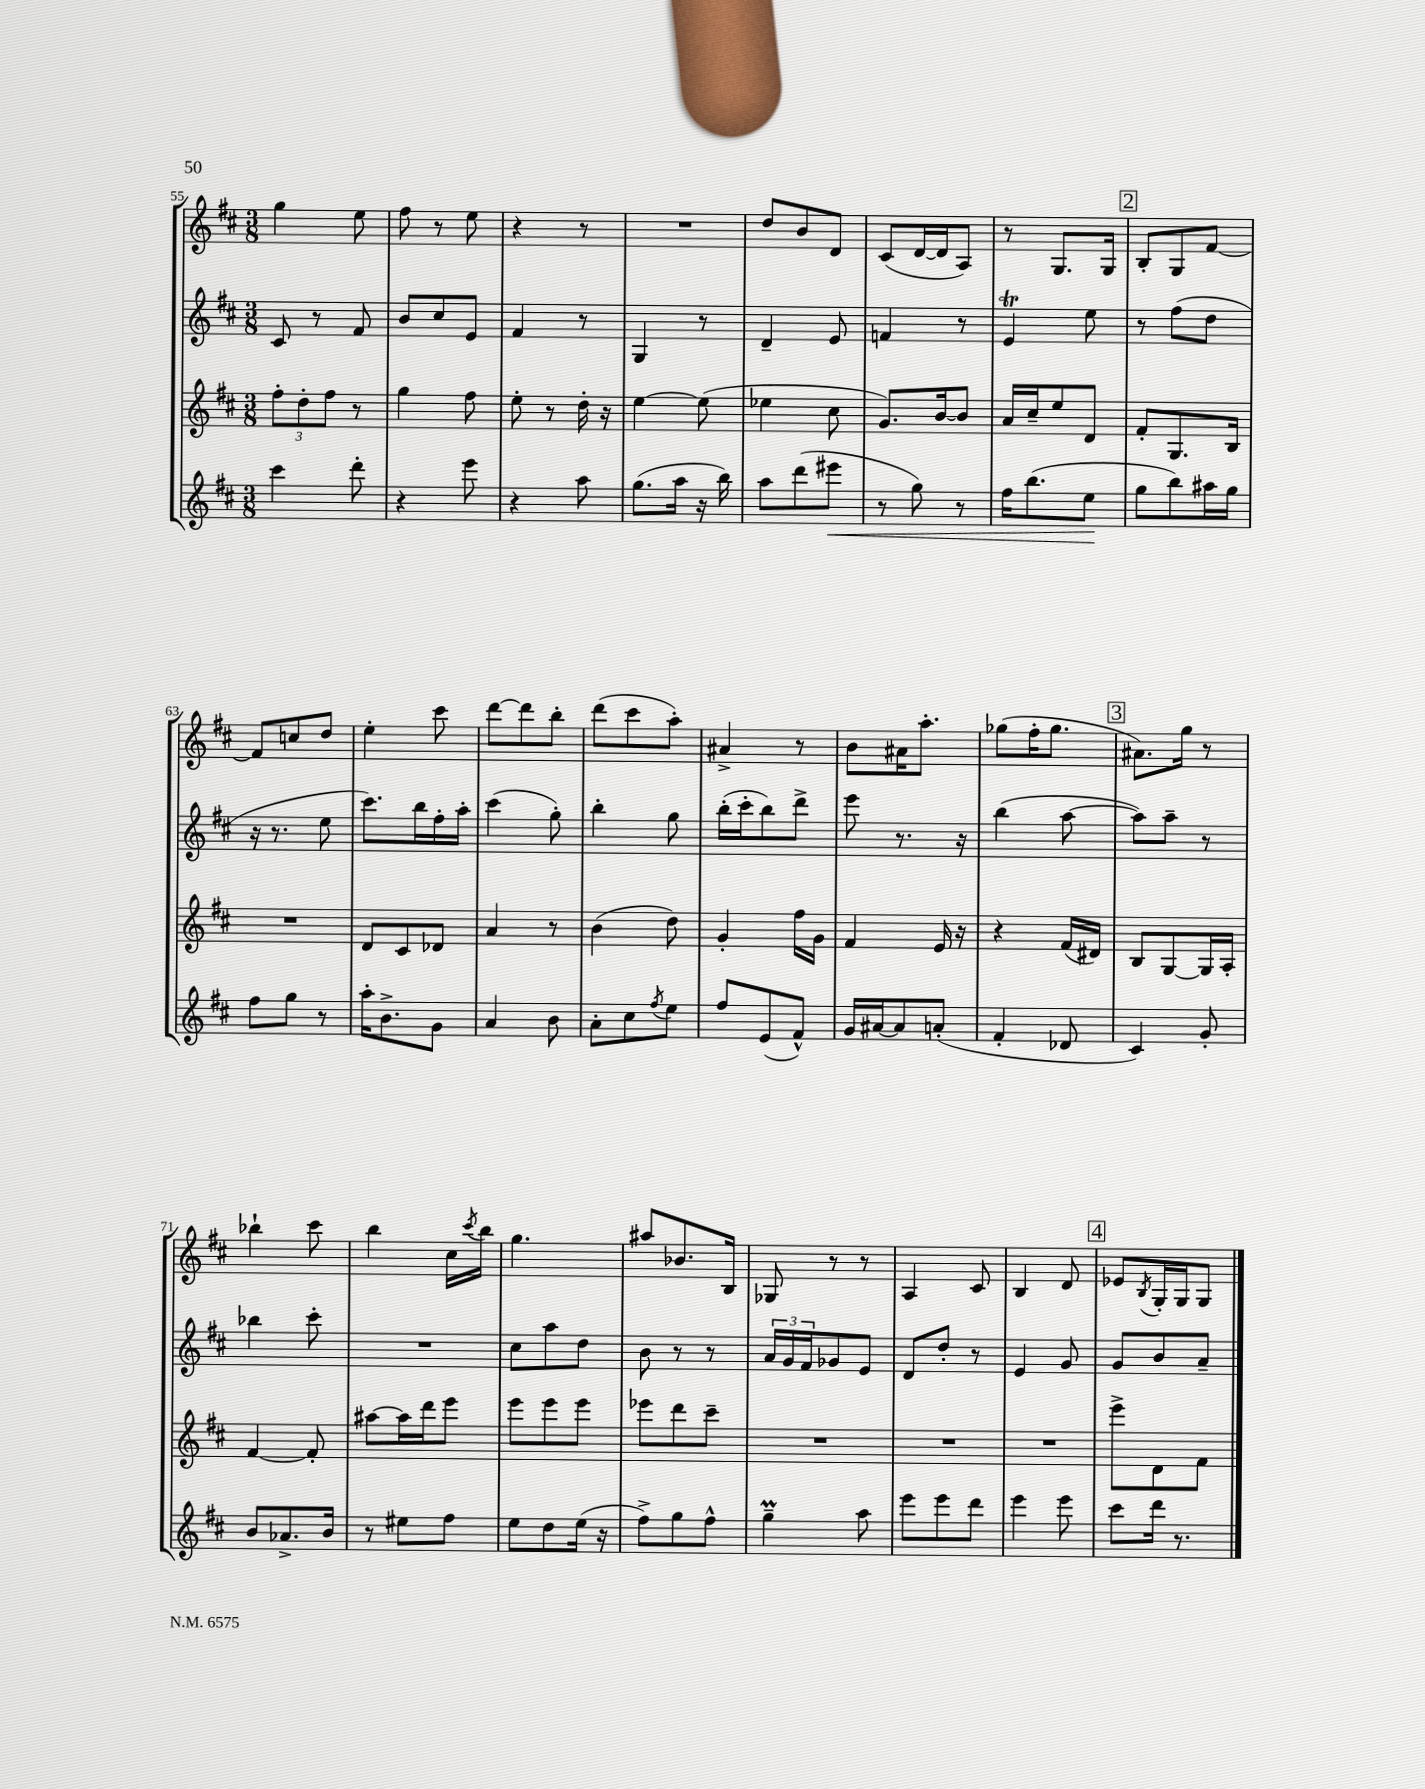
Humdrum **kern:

**kern	**dynam	**kern	**kern	**kern
*part4	*part4	*part3	*part2	*part1
*staff4	*staff4	*staff3	*staff2	*staff1
*clefG2	*	*clefG2	*clefG2	*clefG2
*k[f#c#]	*	*k[f#c#]	*k[f#c#]	*k[f#c#]
*M3/8	*	*M3/8	*M3/8	*M3/8
=55	=55	=55	=55	=55
4ccc#\	.	12ff#'\L	8c#/	4gg\
.	.	12dd'\	.	.
.	.	.	8r	.
.	.	12ff#\J	.	.
8ddd'\	.	8r	8f#/	8ee\
=56	=56	=56	=56	=56
4r	.	4gg\	8b/L	8ff#\
.	.	.	8cc#/	8r
8eee\	.	8ff#\	8e/J	8ee\
=57	=57	=57	=57	=57
4r	.	8ee'\	4f#/	4r
.	.	8r	.	.
8aa\	.	16dd'\	8r	8r
.	.	16r	.	.
=58	=58	=58	=58	=58
(8.gg\L	.	[4ee\	4G/	4.r
16aa\Jk	.	.	.	.
16r	.	(8ee\]	8r	.
16bb\)	.	.	.	.
=59	=59	=59	=59	=59
8aa\L	.	4ee-X\	4d~/	8dd/L
(8ddd\	.	.	.	8b/
!	!LO:HP:b	!	!	!
8eee#X\J	<	8cc#\	8e/	8d/J
=60	=60	=60	=60	=60
8r	.	8.g/L)	4fn/	(8c#/L
8gg\)	.	.	.	[16d/L
.	.	[16b/k	.	16d/J]
8r	.	8b/J]	8r	8A/J)
=61	=61	=61	=61	=61
16ff#\KL	.	16a/LL	4eT/	8r
(8.bb\	.	16cc#~/J	.	.
.	.	8ee/	.	8.G/L
8ee\J	.	8d/J	8ee\	.
.	.	.	.	16G/Jk
.	[	.	.	.
!!LO:REH:place=s1:t=2
=62	=62	=62	=62	=62
8gg\L	.	8f#'/L	8r	8B'/L
8bb\)	.	8.G/	(8ff#\L	8G/
16aa#X\L	.	.	8dd\J	[8f#/J
16gg\JJ	.	16B/Jk	.	.
!!LO:LB:g=z
=63	=63	=63	=63	=63
8ff#\L	.	4.r	16r	8f#/L]
.	.	.	8.r	.
8gg\J	.	.	.	8ccn/
8r	.	.	8ee\	8dd/J
=64	=64	=64	=64	=64
16aa'\KL	.	8d/L	8.ccc#\L)	4ee'\
8.b^\	.	.	.	.
.	.	8c#/	.	.
.	.	.	16bb\L	.
8g\J	.	8d-X/J	16ff#'\	8ccc#\
.	.	.	16aa'\JJ	.
=65	=65	=65	=65	=65
4a/	.	4a/	(4ccc#\	[8ddd\L
.	.	.	.	8ddd\]
8b\	.	8r	8gg'\)	8bb'\J
=66	=66	=66	=66	=66
8a'\L	.	(4b\	4bb'\	(8ddd\L
8cc#\	.	.	.	8ccc#\
8qff#/	.	.	.	.
8ee\J	.	8dd\)	8gg\	8aa'\J)
=67	=67	=67	=67	=67
8ff#/L	.	4g'/	(16bb'\LL	4a#X^/
.	.	.	16ccc#'\J	.
(8e/	.	.	8bb\)	.
8f#^^/J)	.	16ff#\LL	8ddd^\J	8r
.	.	16g\JJ	.	.
=68	=68	=68	=68	=68
16g/LL	.	4f#/	8eee\	8b\L
[16a#X/J	.	.	.	.
8a#/]	.	.	8.r	16a#X\K
.	.	.	.	8.aa'\J
(8an'/J	.	16e/	.	.
.	.	16r	16r	.
=69	=69	=69	=69	=69
4f#'/	.	4r	(4bb\	(8gg-X\L
.	.	.	.	16ff#'\K
.	.	.	.	8.gg-\J
8d-X/	.	(16f#/LL	[8aa\	.
.	.	16d#X/JJ)	.	.
!!LO:REH:place=s1:t=3
=70	=70	=70	=70	=70
4c#/)	.	8B/L	8aa\L])	8.a#X\L)
.	.	[8G/	8aa~\J	.
.	.	.	.	16gg\Jk
8g'/	.	16G/L]	8r	8r
.	.	16A'/JJ	.	.
!!LO:LB:g=z
=71	=71	=71	=71	=71
8b/L	.	[4f#/	4bb-X\	4bb-X`\
8.a-X^/	.	.	.	.
.	.	8f#'/]	8ccc#'\	8ccc#\
16b/Jk	.	.	.	.
=72	=72	=72	=72	=72
8r	.	[8aa#X\L	4.r	4bb\
8ee#X\L	.	16aa#\L]	.	.
.	.	16ddd\J	.	.
8ff#\J	.	8eee\J	.	16cc#\LL
.	.	.	.	8qccc#/
.	.	.	.	16bb\JJ
=73	=73	=73	=73	=73
8ee\L	.	8eee\L	8cc#\L	4.gg\
8dd\	.	8eee\	8aa\	.
(16ee\Jk	.	8eee\J	8dd\J	.
16r	.	.	.	.
=74	=74	=74	=74	=74
8ff#^\L)	.	8eee-X\L	8b\	8aa#X/L
8gg\	.	8ddd\	8r	8.b-X/
8ff#^^\J	.	8ccc#~\J	8r	.
.	.	.	.	16B/Jk
=75	=75	=75	=75	=75
4ggM~\	.	4.r	24a/LL	8G-X/
.	.	.	24g/	.
.	.	.	24f#/J	.
.	.	.	8g-X/	8r
8aa\	.	.	8e/J	8r
=76	=76	=76	=76	=76
8eee\L	.	4.r	8d/L	4A/
8eee\	.	.	8dd'/J	.
8ddd\J	.	.	8r	8c#/
=77	=77	=77	=77	=77
4eee\	.	4.r	4e/	4B/
8eee\	.	.	8g/	8d/
!!LO:REH:place=s1:t=4
=78	=78	=78	=78	=78
8ccc#\L	.	8eee^\L	8g/L	8e-X/L
.	.	.	.	8qB/
16ddd\Jk	.	8d\	8b/	16G'/L
8.r	.	.	.	16G/J
.	.	8f#\J	8a~/J	8G/J
==	==	==	==	==
*-	*-	*-	*-	*-
